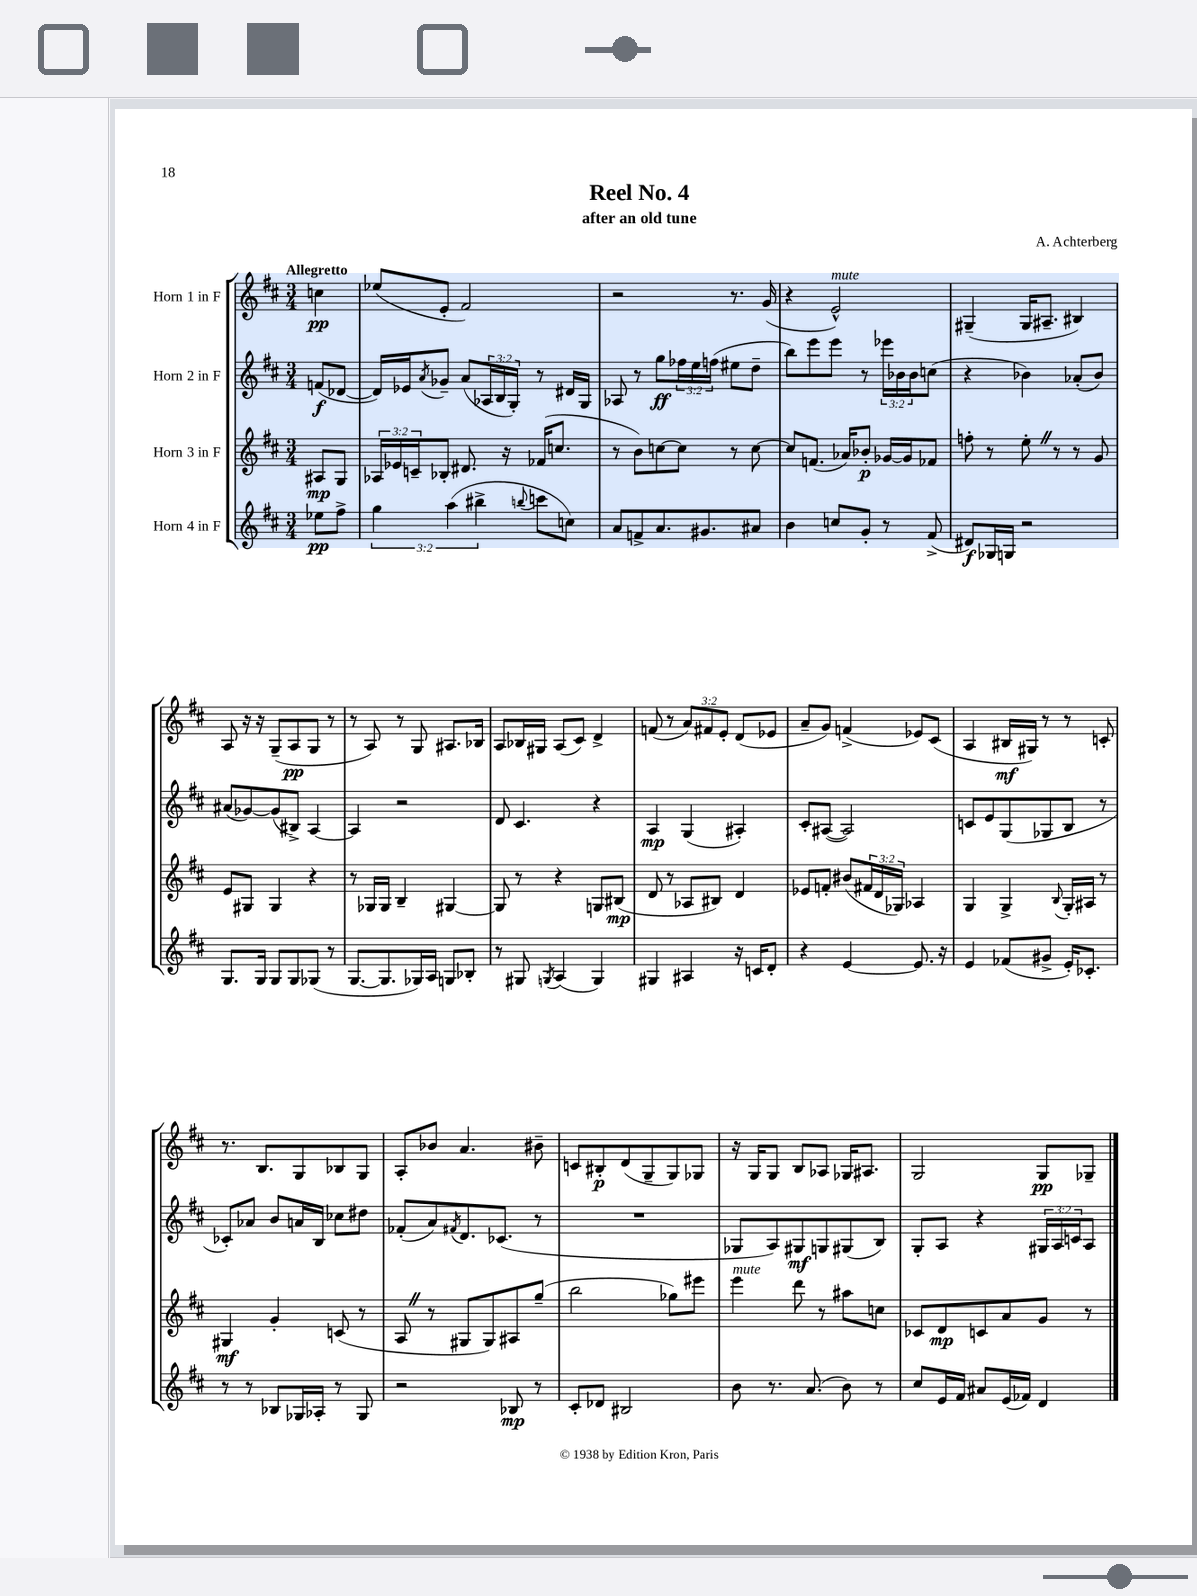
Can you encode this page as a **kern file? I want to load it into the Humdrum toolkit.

**kern	**kern	**kern	**kern
*staff4	*staff3	*staff2	*staff1
*clefG2	*clefG2	*clefG2	*clefG2
*k[f#c#]	*k[f#c#]	*k[f#c#]	*k[f#c#]
*M3/4	*M3/4	*M3/4	*M3/4
8ee-	8A#	(8f	4cc
8ff#^	8G	[8d-	.
=	=	=	=
6gg	24A-	16d-])	(8ee-
.	24e-	.	.
.	.	16e-	.
.	24c~	.	.
.	.	8qa	.
.	8B-'	8g-~	8e'
(6aa	.	.	.
.	8.d#	(8a	2f#)
6bb#^	.	.	.
.	.	24A-	.
.	.	24B	.
.	16r	.	.
.	.	24G')	.
8qqbb	.	.	.
8ccc	(16f-	8r	.
.	8.cc	.	.
8cc)	.	16d#	.
.	.	16G	.
=	=	=	=
8a	8r	8A-	2r
8f^	8b)	8r	.
8.a	[8cc	8gg	.
.	8cc]	24ff-	.
.	.	24ee	.
8.g#	.	.	.
.	.	(24ff	.
.	8r	8ee#	8.r
8a#	[8cc	8dd~	.
.	.	.	(16g
=	=	=	=
4b	8cc]	8bb)	4r
.	(8.f	8eee	.
8cc	.	8eee	2e^^)
.	16a-)	.	.
8g'	8b-'	8r	.
8r	[16g-	24eee-	.
.	.	24b-	.
.	16g-]	.	.
.	.	24b-	.
(8f#^	8f-	(8cc	.
=	=	=	=
8d#)	8ff'	4r	(4G#~
16G-	8r	.	.
16G	.	.	.
2r	8ee'	4b-)	16G#
.	.	.	8.A#~
.	8r	.	.
.	8r	(8a-'	4B#)
.	8g	8b-)	.
=	=	=	=
8.G	8e	(8a#	8A
.	8G#	[8g-)	16r
16G	.	.	16r
8G	4G#	(8g-]	(8G~
8G	.	8B#^)	8A
(8G-	4r	[4A	8G
8r	.	.	8r
=	=	=	=
[8.G	8r	4A]	8r
.	16G-	.	8A)
8.G]	16G-	.	.
.	4B~	2r	8r
16G-)	.	.	8G
16A	.	.	.
8G	[4G#	.	8.A#
8B-'	.	.	.
.	.	.	16B-
=	=	=	=
8r	8G#]	8d	8A
8G#	8r	4.c#	16B-
.	.	.	16G#
8qG	.	.	.
(4A	4r	.	(8A
.	.	.	8c#)
4G)	8G	4r	4d^
.	(8B#	.	.
=	=	=	=
4G#	8d	4A	(8f
.	8r	.	8r
4A#	8A-	(4G	12a)
.	.	.	12f#
.	8B#)	.	.
.	.	.	12e'
16r	4d	4A#')	(8d
16c	.	.	.
8d'	.	.	8e-
=	=	=	=
4r	8e-	8c#'	8a~
.	8f'	([8A#	8g)
[4e	(8b#	2A#])	(4f^
.	24f#	.	.
.	24d	.	.
.	24G-)	.	.
8.e]	4A-	.	8e-)
.	.	.	(8c#
16r	.	.	.
=	=	=	=
4e	4G	8c	4A
.	.	8e	.
(8f-	4G^	(8G	16B#
.	.	.	16G#)
8g#^	.	8G-	8r
.	8qqB	.	.
16e')	16G'	8B	8r
8.c-'	16A#	.	.
.	8r	8r	8c'
=	=	=	=
8r	4G#	8c-')	8.r
8r	.	8a-	.
.	.	.	8.B
8B-	4g'	8b	.
16G-	.	16a	8G
16A-'	.	16B	.
8r	(8c	8cc-	8B-
8G-	8r	8dd#	8G
=	=	=	=
2r	8A	(8f-'	8A'
.	8r	8a)	8b-
.	.	8qf#	.
.	8G#	8.d	4.a
.	8G#)	.	.
.	.	(8.c-	.
8B-	8A#	.	.
8r	(8gg~	8r	8b#~
=	=	=	=
8c#'	2bb	2.r	8c
8d-	.	.	8B#'
2B#	.	.	(8d
.	.	.	8G~
.	8gg-)	.	8G)
.	8eee#	.	8G-
=	=	=	=
8b	4eee	8G-	16r
.	.	.	16G
8.r	.	8A)	8G
.	8ddd	8G#	8B
(8.a	.	.	.
.	8r	8G	8A-
8b)	8aa#	(8G#	16G-
.	.	.	8.A#
8r	8cc	8B)	.
=	=	=	=
8cc#	8c-	8G'	2G
16e	8d	8A	.
16f#	.	.	.
8a#	8c	4r	.
(16e	8a	.	.
16f-)	.	.	.
4d	8g	24G#	8G
.	.	24A	.
.	.	24c	.
.	8r	8A	8G-~
==	==	==	==
*-	*-	*-	*-
